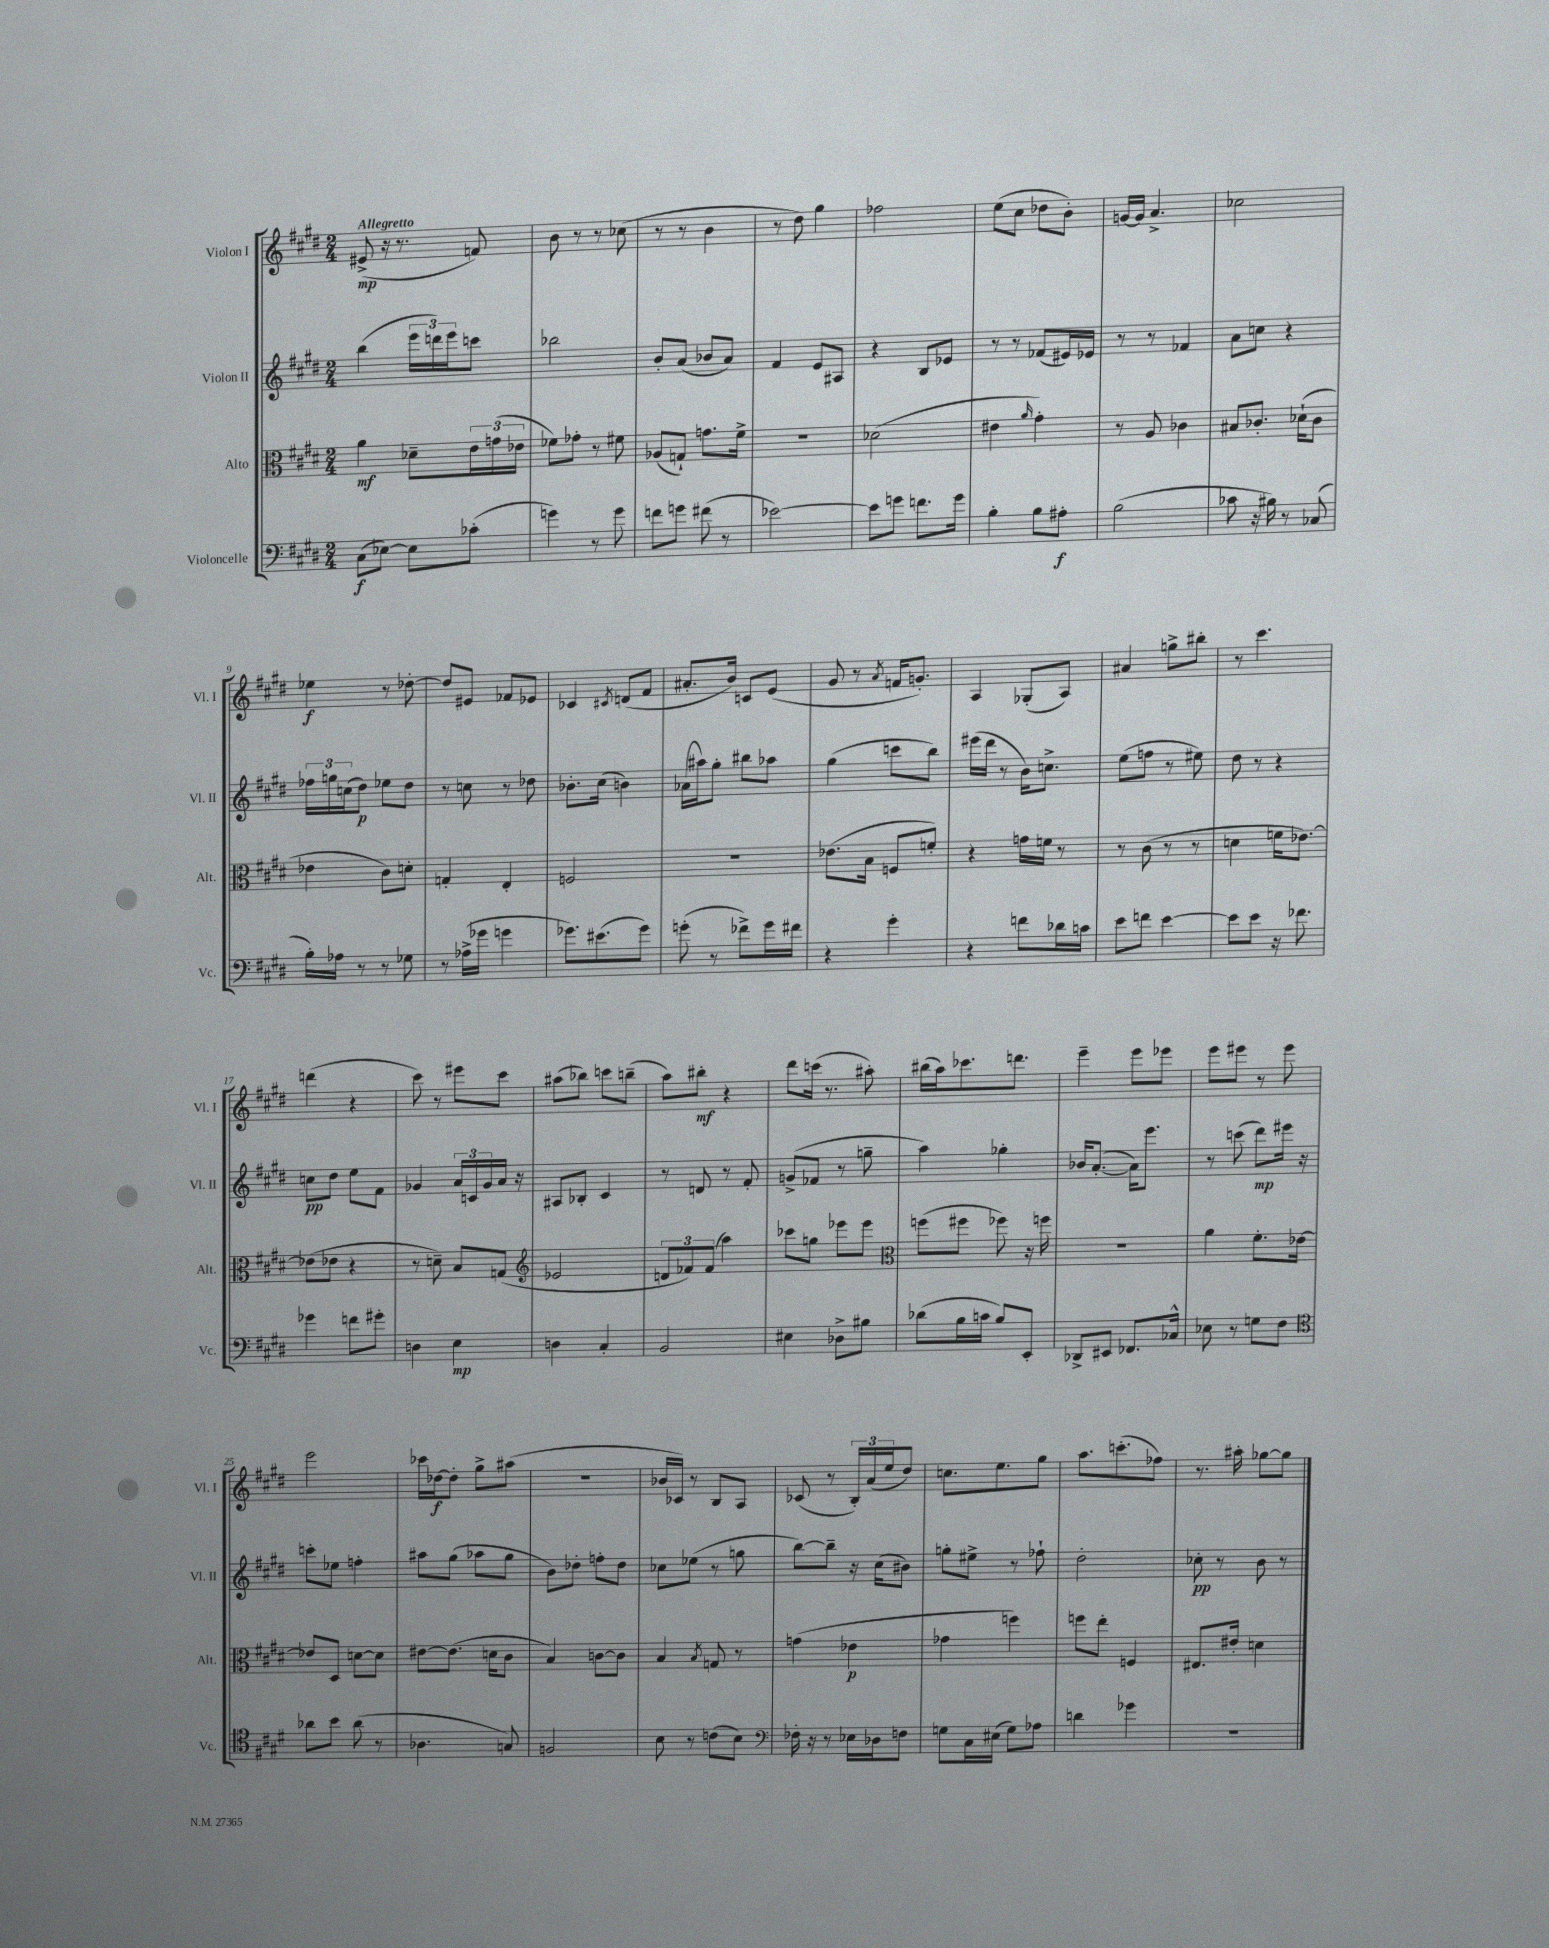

**kern	**dynam	**kern	**dynam	**kern	**dynam	**kern	**dynam
*part4	*part4	*part3	*part3	*part2	*part2	*part1	*part1
*staff4	*staff4	*staff3	*staff3	*staff2	*staff2	*staff1	*staff1
*I"Violoncelle	*	*I"Alto	*	*I"Violon II	*	*I"Violon I	*
*I'Vc.	*	*I'Alt.	*	*I'Vl. II	*	*I'Vl. I	*
*clefF4	*	*clefC3	*	*clefG2	*	*clefG2	*
*k[f#c#g#d#]	*	*k[f#c#g#d#]	*	*k[f#c#g#d#]	*	*k[f#c#g#d#]	*
*M2/4	*	*M2/4	*	*M2/4	*	*M2/4	*
=1	=1	=1	=1	=1	=1	=1	=1
!	!	!	!	!	!	!LO:TX:a:B:t=Allegretto	!
(8C#\L	f	4a\	mf	(4bb\	.	(8e#X^/	mp
[8E-X\J)	.	.	.	.	.	16r	.
.	.	.	.	.	.	8.r	.
8E-\L]	.	8d-X~\L	.	24eee\LL	.	.	.
.	.	.	.	24dddn\)	.	.	.
.	.	.	.	24eee\J	.	.	.
(8c-X'\J	.	24e\L	.	8cccn\J	.	8fn/)	.
.	.	(24gn\	.	.	.	.	.
.	.	24e-X\JJ	.	.	.	.	.
=2	=2	=2	=2	=2	=2	=2	=2
4gn\)	.	8f-X\L)	.	2bb-X\	.	8b\	.
.	.	8g-X'\J	.	.	.	8r	.
8r	.	8r	.	.	.	8r	.
8g\	.	8f#X\	.	.	.	(8cc-X\	.
=3	=3	=3	=3	=3	=3	=3	=3
8fn\L	.	(8A-X/L	.	8b'/L	.	8r	.
8gn\J	.	8Gn`/J)	.	(8a/J	.	8r	.
(8f#X\	.	8.gn\L	.	8b-X/L	.	4b\	.
8r	.	.	.	8a/J)	.	.	.
.	.	16f#^\Jk	.	.	.	.	.
=4	=4	=4	=4	=4	=4	=4	=4
[2e-X\)	.	2r	.	4f#/	.	8r	.
.	.	.	.	.	.	8dd#\)	.
.	.	.	.	8e/L	.	4gg#\	.
.	.	.	.	8A#X/J	.	.	.
=5	=5	=5	=5	=5	=5	=5	=5
8e-\L]	.	(2d-X\	.	4r	.	2ff-X\	.
8gn\J	.	.	.	.	.	.	.
8.fn\L	.	.	.	8B/L	.	.	.
.	.	.	.	8e-X/J	.	.	.
16g\Jk	.	.	.	.	.	.	.
=6	=6	=6	=6	=6	=6	=6	=6
4B'\	.	4e#X\	.	8r	.	(8ee\L	.
.	.	.	.	8r	.	8cc#\J	.
.	.	16qqa/	.	.	.	.	.
8B\L	.	4g#'\)	.	(8f-X/L	.	8dd-X\L	.
8A#X'\J	f	.	.	16e#X/L)	.	8b'\J)	.
.	.	.	.	16e-X/JJ	.	.	.
=7	=7	=7	=7	=7	=7	=7	=7
(2B\	.	8r	.	8r	.	[16gn/LL	.
.	.	.	.	.	.	16g/JJ]	.
.	.	8A/	.	8r	.	4.a^/	.
.	.	4c-X\	.	4f-X/	.	.	.
=8	=8	=8	=8	=8	=8	=8	=8
8c-X\	.	8B#X/L	.	8a\L	.	2cc-X\	.
16r	.	8.c-X'/J	.	8ccn\J	.	.	.
16B#X\)	.	.	.	.	.	.	.
8r	.	.	.	4r	.	.	.
.	.	(16d-X`\KL	.	.	.	.	.
(8C-X/	.	8c-\J	.	.	.	.	.
!!LO:LB:g=z
=9	=9	=9	=9	=9	=9	=9	=9
16B'\LL)	.	4e-X\	.	24ff-X\LL	.	4ee-X\	f
.	.	.	.	24ggn\	.	.	.
16A-X\JJ	.	.	.	.	.	.	.
.	.	.	.	(24ccn\J	.	.	.
8r	.	.	.	8dd#\J)	p	.	.
8r	.	8c#\L)	.	8ee-X\L	.	8r	.
8G-X\	.	8dn'\J	.	8dd#\J	.	[8dd-X'\	.
=10	=10	=10	=10	=10	=10	=10	=10
8r	.	4Gn'/	.	8r	.	8dd-/L]	.
(16A-X^\LL	.	.	.	8ccn\	.	8e#X/J	.
16g-X\JJ	.	.	.	.	.	.	.
4gn\	.	4E'/	.	8r	.	8f-X/L	.
.	.	.	.	8dd-X\	.	8e-X/J	.
=11	=11	=11	=11	=11	=11	=11	=11
8.g-X\L)	.	2Fn/	.	8.b-X'\L	.	4c-X/	.
(8.e#X\	.	.	.	(16cc#\Jk	.	.	.
.	.	.	.	.	.	8qc#X/	.
.	.	.	.	4bn\)	.	(8dn/L	.
8g-\J)	.	.	.	.	.	8f#/J	.
=12	=12	=12	=12	=12	=12	=12	=12
(8gn'\	.	2r	.	(16a-X\LL	.	8.a#X'/L	.
.	.	.	.	16aa#X\J)	.	.	.
8r	.	.	.	8gg#'\J	.	.	.
.	.	.	.	.	.	16b/Jk)	.
8f-X^\L)	.	.	.	8bb#X\L	.	8cn/L	.
16g\L	.	.	.	8aa-X\J	.	(8e/J	.
16f#X\JJ	.	.	.	.	.	.	.
=13	=13	=13	=13	=13	=13	=13	=13
4r	.	(8.e-X\L	.	(4gg#\	.	8g#/	.
.	.	.	.	.	.	8r	.
.	.	16B\Jk	.	.	.	.	.
.	.	.	.	.	.	8qa/	.
4g#'\	.	8Fn/L	.	8cccn\L	.	16fn/KL	.
.	.	.	.	.	.	8.gn'/J)	.
.	.	8fn'/J)	.	8bb\J)	.	.	.
=14	=14	=14	=14	=14	=14	=14	=14
4r	.	4r	.	(16eee#X\LL	.	4A/	.
.	.	.	.	16ddd#\JJ	.	.	.
.	.	.	.	8r	.	.	.
8fn\L	.	16gn\LL	.	16b\KL)	.	(8G-X'/L	.
.	.	16fn\JJ	.	8.ccn^\J	.	.	.
16d-X\L	.	8r	.	.	.	8A/J)	.
16cn\JJ	.	.	.	.	.	.	.
=15	=15	=15	=15	=15	=15	=15	=15
8e\L	.	8r	.	(8ee\L	.	4a#X/	.
8fn\J	.	(8c#\	.	8ffn\J	.	.	.
[4e\	.	8r	.	8r	.	8ggn^\L	.
.	.	8r	.	8ee#X\)	.	8bb#X'\J	.
=16	=16	=16	=16	=16	=16	=16	=16
8e\L]	.	4dn\	.	8dd#\	.	8r	.
8e\J	.	.	.	8r	.	4.ccc#\	.
16r	.	16fn\KL	.	4r	.	.	.
8.f-X\	.	[8.e-X\J)	.	.	.	.	.
!!LO:LB:g=z
=17	=17	=17	=17	=17	=17	=17	=17
4g-X\	.	(8e-X\L]	.	8ccn\L	pp	(4dddn\	.
.	.	8e-X\J	.	8dd#\J	.	.	.
8fn\L	.	4r	.	8ee\L	.	4r	.
8g#X'\J	.	.	.	8f#\J	.	.	.
=18	=18	=18	=18	=18	=18	=18	=18
4Dn\	.	8r	.	4g-X/	.	8ccc#\)	.
.	.	8dn~\)	.	.	.	8r	.
4E\	mp	8B/L	.	24a/LL	.	8eee#X\L	.
.	.	.	.	24cn/	.	.	.
.	.	.	.	24g-/	.	.	.
.	.	(8Gn/J	.	16a/JJ	.	8ccc#\J	.
.	.	.	.	16r	.	.	.
=19	=19	=19	=19	=19	=19	=19	=19
*	*	*clefG2	*	*	*	*	*
4Dn\	.	2e-X/	.	8A#X/L	.	(8aa#X\L	.
.	.	.	.	8B-X'/J	.	8bb-X\J)	.
4C#'/	.	.	.	4c#/	.	8cccn\L	.
.	.	.	.	.	.	(8bbn~\J	.
=20	=20	=20	=20	=20	=20	=20	=20
2BB/	.	12dn/L	.	8r	.	8aa\L)	.
.	.	12f-X/)	.	.	.	.	.
.	.	.	.	8dn/	.	8bb#X'\J	mf
.	.	(12f-/J	.	.	.	.	.
.	.	4aa\)	.	8r	.	4r	.
.	.	.	.	8f#'/	.	.	.
=21	=21	=21	=21	=21	=21	=21	=21
4E#X\	.	8ccc-X\L	.	(8gn^/L	.	8ddd#\L	.
.	.	8ggn\J	.	8f-X/J	.	(16cccn\Jk	.
.	.	.	.	.	.	8.r	.
8D-X^\L	.	8eee-X\L	.	8r	.	.	.
8B#X\J	.	8eee-\J	.	8ggn~\	.	8aa#X'\)	.
=22	=22	=22	=22	=22	=22	=22	=22
*	*	*clefC3	*	*	*	*	*
(8d-X\L	.	(8ffn\L	.	4aa\)	.	(16bb#X\LL	.
.	.	.	.	.	.	16aa\J)	.
16B\L	.	8ff#X\J	.	.	.	8.ccc-X\	.
16cn\JJ	.	.	.	.	.	.	.
8B/L)	.	8ff-X\)	.	4gg-X'\	.	.	.
.	.	.	.	.	.	8.dddn\J	.
8EE'/J	.	16r	.	.	.	.	.
.	.	16ffn\	.	.	.	.	.
=23	=23	=23	=23	=23	=23	=23	=23
8DD-X^/L	.	2r	.	16b-X/KL	.	4eee~\	.
.	.	.	.	([8.a'/J	.	.	.
8EE#X/J	.	.	.	.	.	.	.
8.FF-X/L	.	.	.	16a\KL])	.	8eee\L	.
.	.	.	.	8.eee\J	.	.	.
.	.	.	.	.	.	8eee-X\J	.
16C-X^^/Jk	.	.	.	.	.	.	.
=24	=24	=24	=24	=24	=24	=24	=24
8E-X\	.	4a\	.	8r	.	8eee\L	.
8r	.	.	.	(8cccn\	.	8eee#X\J	.
8Gn\L	.	8.f#'\L	.	8ddd#\L)	mp	8r	.
8F#\J	.	.	.	16eee#X\Jk	.	8eee#\	.
.	.	[16e-X\Jk	.	16r	.	.	.
!!LO:LB:g=z
=25	=25	=25	=25	=25	=25	=25	=25
*clefC4	*	*	*	*	*	*	*
8a-X\L	.	8e-X/L]	.	8cccn'\L	.	2eee\	.
8b\J	.	8D#/J	.	8ee-X\J	.	.	.
(8a-\	.	[8dn\L	.	4ffn'\	.	.	.
8r	.	8d\J]	.	.	.	.	.
=26	=26	=26	=26	=26	=26	=26	=26
4.A-X\	.	[8e#X\L	.	8aa#X\L	.	16ccc-X\LL	.
.	.	.	.	.	.	[16dd-X\J	f
.	.	(8.e#\J]	.	(8gg#\J	.	8dd-'\J]	.
.	.	.	.	8aa-X\L	.	8gg#^\L	.
.	.	16dn\KL	.	.	.	.	.
8Gn/)	.	8c#\J	.	8gg#\J	.	(8aa#X\J	.
=27	=27	=27	=27	=27	=27	=27	=27
2Fn/	.	4B/)	.	8b\L)	.	2r	.
.	.	.	.	8dd-X'\J	.	.	.
.	.	[8cn\L	.	8ffn'\L	.	.	.
.	.	8c\J]	.	8dd-\J	.	.	.
=28	=28	=28	=28	=28	=28	=28	=28
8B\	.	4B/	.	8cc-X\L	.	16b-X/LL	.
.	.	.	.	.	.	16c-X/JJ)	.
8r	.	.	.	(8ee-X\J	.	8r	.
.	.	8qB/	.	.	.	.	.
(8cn\L	.	8Gn/	.	8r	.	8B/L	.
8B\J)	.	8r	.	8ggn\	.	8A/J	.
=29	=29	=29	=29	=29	=29	=29	=29
*clefF4	*	*	*	*	*	*	*
16F-X'\	.	(4gn\	.	[8bb\L)	.	(8c-X/	.
16r	.	.	.	.	.	.	.
8r	.	.	.	8bb~\J]	.	8r	.
16E-X\LL	.	4e-X\	p	16r	.	24B'/LL)	.
.	.	.	.	.	.	(24a/	.
16D-X\J	.	.	.	(16cc#\KL	.	.	.
.	.	.	.	.	.	24ee/J	.
8Fn\J	.	.	.	8b#X\J)	.	8dd#/J)	.
=30	=30	=30	=30	=30	=30	=30	=30
8Gn\L	.	4g-X\	.	8ggn'\L	.	8.ccn\L	.
16C#\L	.	.	.	8ee#X^\J	.	.	.
(16E#X\JJ	.	.	.	.	.	8.ee\	.
8G\L)	.	4ffn\)	.	8r	.	.	.
8A-X\J	.	.	.	8ff-X`\	.	8gg#\J	.
=31	=31	=31	=31	=31	=31	=31	=31
4dn\	.	8ffn\L	.	2dd#'\	.	8.aa\L	.
.	.	8ee'\J	.	.	.	.	.
.	.	.	.	.	.	(8.cccn'\	.
4g-X\	.	4Fn/	.	.	.	.	.
.	.	.	.	.	.	8ff-X\J)	.
=32	=32	=32	=32	=32	=32	=32	=32
2r	.	8.E#X/L	.	8cc-X'\	pp	8.r	.
.	.	.	.	8r	.	.	.
.	.	16e#X'/Jk	.	.	.	16aa#X'\	.
.	.	4dn\	.	8b\	.	[8gg-X\L	.
.	.	.	.	8r	.	8gg-\J]	.
==	==	==	==	==	==	==	==
*-	*-	*-	*-	*-	*-	*-	*-
